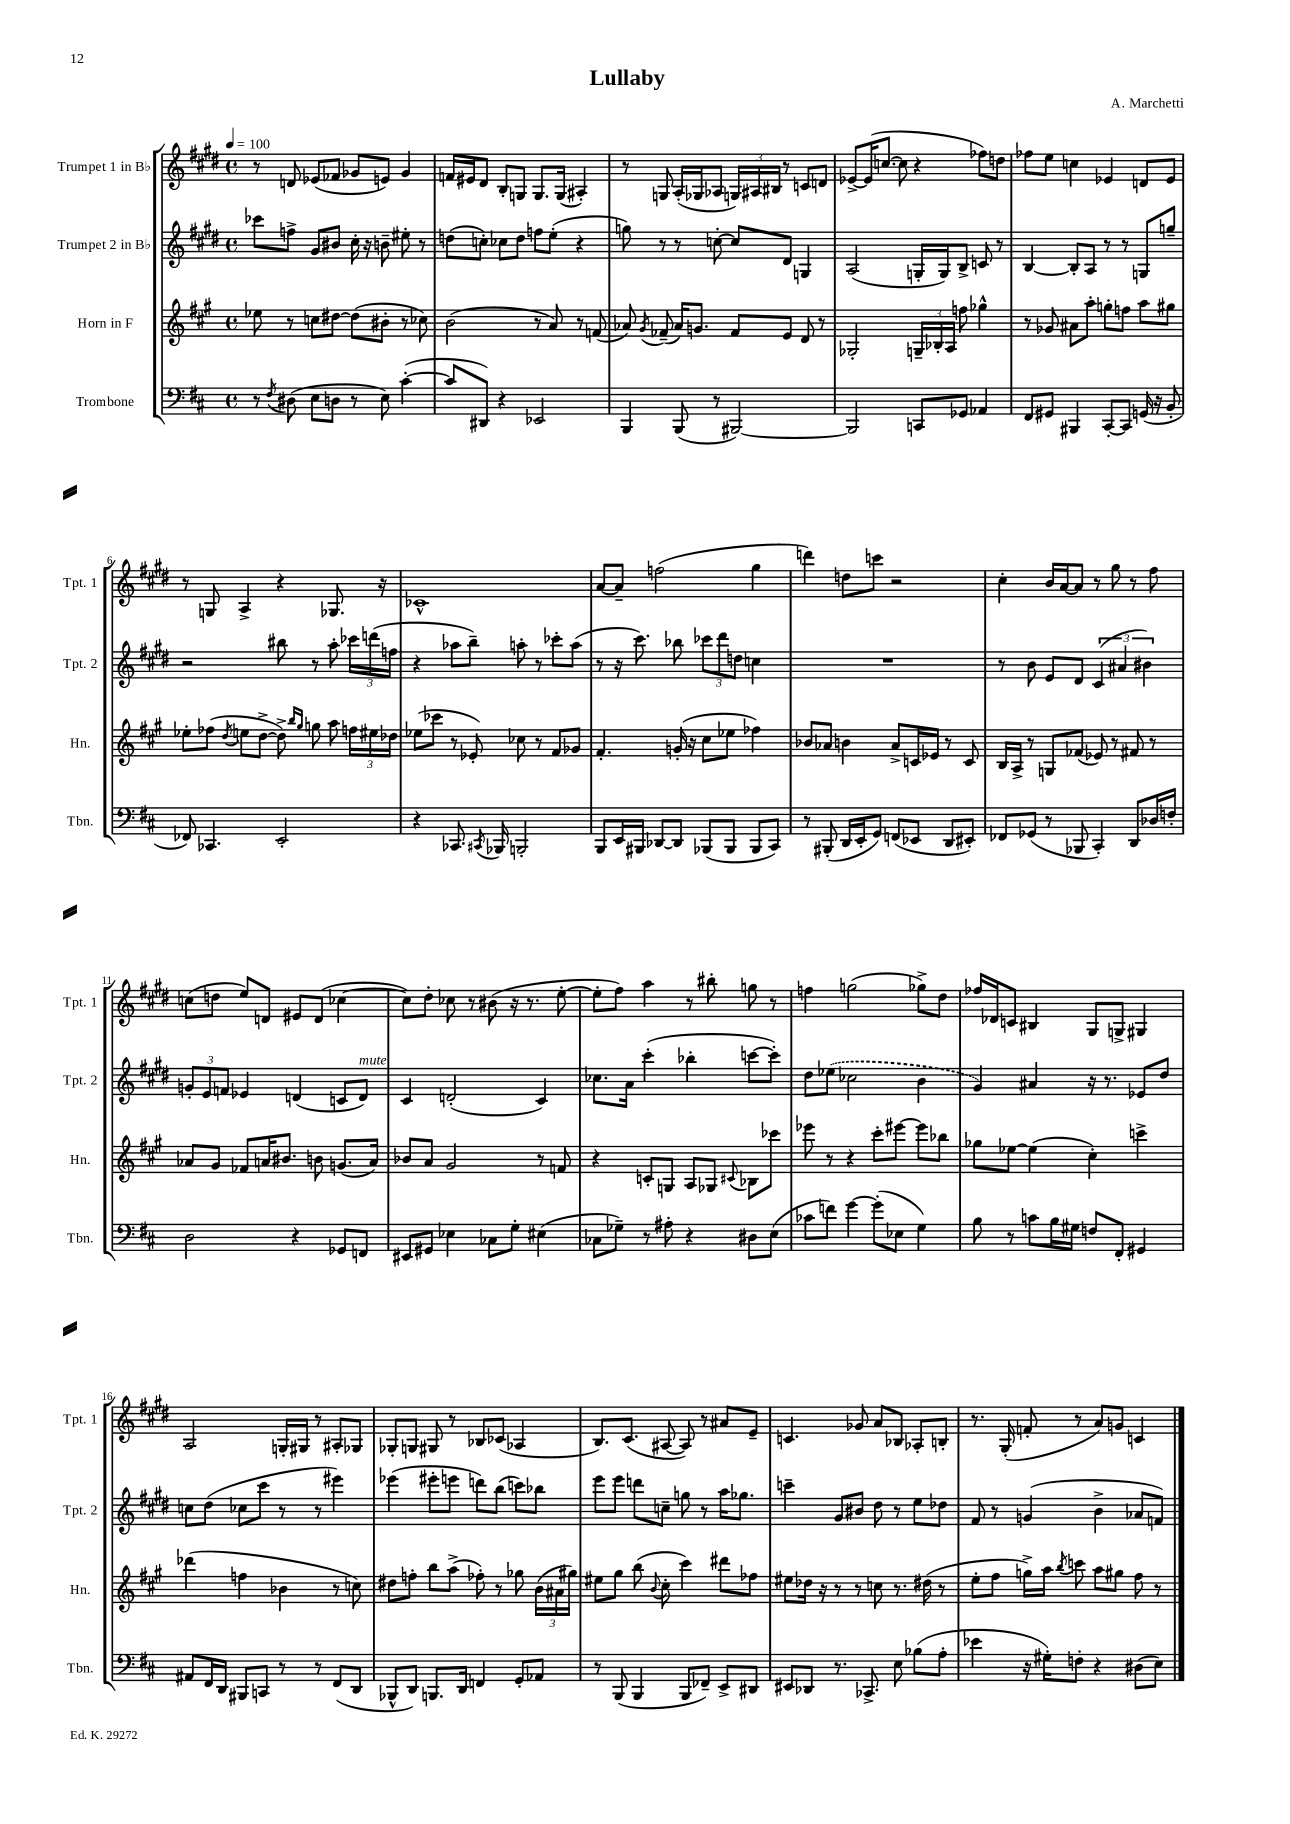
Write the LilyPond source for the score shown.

\header { title = "Lullaby" composer = "A. Marchetti" }
<<
\new StaffGroup <<
\new Staff = "s0" \with { instrumentName = "Trumpet 1 in Bb" shortInstrumentName = "Tpt. 1" } {
    \clef treble \key e \major \defaultTimeSignature \time 4/4 \tempo 4 = 100
    \autoBeamOff r8 d'8 ees'8[( fes'8] ges'8[ e'8]) ges'4 |
    f'16[ eis'16 dis'8] b8[-. g8] g8.[ g16]( ais4-.) |
    r8 g8 a16[-.( ges16 aes8] \tuplet 3/2 { g16[) ais16 bis16] } r8 c'8[ d'8] |
    ees'8[~-> ees'16( c''8.]~ c''8 r4 fes''8[) d''8] |
    fes''8[ e''8] c''4 ees'4 d'8[ ees'8] |
    r8 g8 a4-> r4 ges8. r16 |
    ces'1-^ |
    a'8[~ a'8]-- f''2( gis''4 |
    d'''4) d''8[ c'''8] r2 |
    cis''4-. b'16[ a'16~ a'8] r8 gis''8 r8 fis''8 |
    c''8[( d''8] e''8[) d'8] eis'8[ d'8]( ces''4~ |
    ces''8[) dis''8]-. ces''8 r8 bis'8( r16 r8. e''8~-. |
    e''8[-. fis''8]) a''4 r8 bis''8-. g''8 r8 |
    f''4 g''2( ges''8[->) dis''8] |
    fes''16[ des'16 c'8] bis4 gis8[ g8]-> gis4 |
    a2 g16[-. gis16] r8 ais8[-. ges8] |
    ges8[-. g8] gis8 r8 bes8[ ces'8]( aes4 |
    b8.[) cis'8.]( ais8~ ais8) r8 ais'8[ e'8]-- |
    c'4. ges'8 a'8[ bes8] aes8[-. b8]-. |
    r8. gis16-.( f'8-. r8 a'8[) g'8] c'4 \bar "|." |
}
\new Staff = "s1" \with { instrumentName = "Trumpet 2 in Bb" shortInstrumentName = "Tpt. 2" } {
    \clef treble \key e \major \defaultTimeSignature \time 4/4
    \autoBeamOff ces'''8[ f''8]-> gis'8[ bis'8] cis''16-. r16 b'8-- eis''8-. r8 |
    d''8[( c''8]-.) ces''8[ d''8] f''8[ e''8]-.( r4 |
    g''8) r8 r8 c''8~-. c''8[ dis'8] g4 |
    a2( g16[-. g16) b8]-> c'8 r8 |
    b4~ b8[-. a8] r8 r8 g8[ g''8]-- |
    r2 bis''8 r8 a''8-. \tuplet 3/2 { ces'''16[ d'''16( f''16] } |
    r4 aes''8[ b''8]--) a''8-. r8 ces'''8[-. a''8]( |
    r8 r16 cis'''8.) bes''8 \tuplet 3/2 { ces'''8[ dis'''8 d''8] } c''4 |
    R1 |
    r8 b'8 e'8[ dis'8] \tuplet 3/2 { cis'4( ais'4 bis'4) } |
    \tuplet 3/2 { g'8[-. e'8 f'8] } ees'4 d'4( c'8[ d'8]^\markup { \italic "mute" }) |
    cis'4 d'2-.( cis'4) |
    ces''8.[ a'16] cis'''4-.( bes''4-. c'''8[~ c'''8]-.) |
    dis''8[ \once \slurDashed ees''8]( ces''2 b'4 |
    gis'4) ais'4 r16 r8. ees'8[ dis''8] |
    c''8[ dis''8]( ces''8[ cis'''8] r8 r8 eis'''4) |
    ees'''4( eis'''8[-. e'''8] d'''8[) b''8]( c'''8[) bes''8] |
    e'''8[ e'''8] d'''8[ c''8]-- g''8 r8 a''16[ ges''8.] |
    c'''4-- gis'8[ bis'8] dis''8 r8 e''8[ des''8] |
    fis'8 r8 g'4( b'4-> aes'8[ f'8]) \bar "|." |
}
\new Staff = "s2" \with { instrumentName = "Horn in F" shortInstrumentName = "Hn." } {
    \clef treble \key a \major \defaultTimeSignature \time 4/4
    \autoBeamOff ees''8 r8 c''8[ dis''8]~ dis''8[( bis'8]-. r8 ces''8) |
    b'2( r8 a'8) r8 f'8( |
    aes'8) \acciaccatura { gis'8 } fes'8--( aes'16[) g'8.] fes'8[ e'8] d'8 r8 |
    ges2-. \tuplet 3/2 { g16[-- bes16-. a16] } f''8 ges''4-^ |
    r8 ges'8 ais'8[ a''8]-. g''8[-. f''8] a''8[ gis''8] |
    ees''8[-. fes''8]( \acciaccatura { d''8 } e''8[ d''8]~-> d''8->) \grace { b''16[ gis''16] } g''8 a''8 \tuplet 3/2 { f''16[ eis''16 des''16] } |
    ees''8[( ces'''8] r8 ees'8-.) ces''8 r8 fis'8[ ges'8] |
    fis'4.-. g'16-.( r16 cis''8[ ees''8] fes''4) |
    bes'8[ aes'8] b'4 aes'8[-> c'16 ees'16] r8 c'8 |
    b16[ a16]-> r8 g8[ fes'8]( ees'8) r8 fis'8 r8 |
    aes'8[ gis'8] fes'8[ a'16 bis'8.] b'8 g'8.[( a'16]) |
    bes'8[ a'8] gis'2 r8 f'8 |
    r4 c'8[-. g8] a8[ ges8] \appoggiatura { cis'8 } bes8[ ces'''8] |
    ees'''8 r8 r4 cis'''8[-. eis'''8]~ eis'''8[ bes''8] |
    ges''8[ ees''8]~ ees''4( cis''4-.) c'''4-> |
    des'''4( f''4 bes'4 r8 c''8) |
    dis''8[ f''8]-. b''8[ a''8]->( fes''8-.) r8 ges''8 \tuplet 3/2 { b'16[( ais'16 gis''16]) } |
    eis''8[ gis''8] b''8( \appoggiatura { b'8 } cis''8-. cis'''4) dis'''8[ fes''8] |
    eis''8[ des''16] r16 r8 r8 c''8 r8. dis''16( r8 |
    e''8[-. fis''8] g''16[->) a''16] \acciaccatura { b''8 } c'''8 a''8[ gis''8] fis''8 r8 \bar "|." |
}
\new Staff = "s3" \with { instrumentName = "Trombone" shortInstrumentName = "Tbn." } {
    \clef bass \key d \major \defaultTimeSignature \time 4/4
    \autoBeamOff r8 \acciaccatura { fis8 } dis8( e8[ d8] r8 e8) cis'4~-.( |
    cis'8[ dis,8]) r4 ees,2 |
    b,,4 b,,8( r8 bis,,2~) |
    bis,,2 c,8[ ges,8] aes,4 |
    fis,8[ gis,8] bis,,4 cis,8[~-. cis,8] g,16( r16 b,8-. |
    fes,8) ces,4. e,2-. |
    r4 ces,8. \acciaccatura { cis,8 } bes,,16 b,,2-. |
    b,,8[ e,16 bis,,16] des,8[~ des,8] bes,,8[( bes,,8] bes,,8[ cis,8]) |
    r8 bis,,8-.( d,16[ e,16-. g,8]) f,8[( ees,8] d,8[ eis,8]-.) |
    fes,8[ ges,8]( r8 bes,,8 cis,4-.) d,8[ des16 f16]-. |
    d2 r4 ges,8[ f,8] |
    eis,8[ gis,8] ees4 ces8[ g8]-. eis4( |
    ces8[ ges8]--) r8 ais8-. r4 dis8[ e8]( |
    ces'8[ f'8]) g'4~ g'8[-.( ees8] g4) |
    b8 r8 c'8[ b16 gis16] f8[ fis,8]-. gis,4 |
    ais,8[ fis,16 d,16] bis,,8[ c,8] r8 r8 fis,8[( d,8] |
    bes,,8[-^ d,8]) b,,8.[ d,16] f,4 g,8[-. aes,8] |
    r8 b,,8( b,,4 b,,8[ fes,8]--) e,8[-> dis,8] |
    eis,8[ des,8] r8. ces,8.-> e8 bes8[( a8]-. |
    ees'4 r16 gis16[-.) f8]-. r4 dis8[( e8]) \bar "|." |
}
>>
>>
